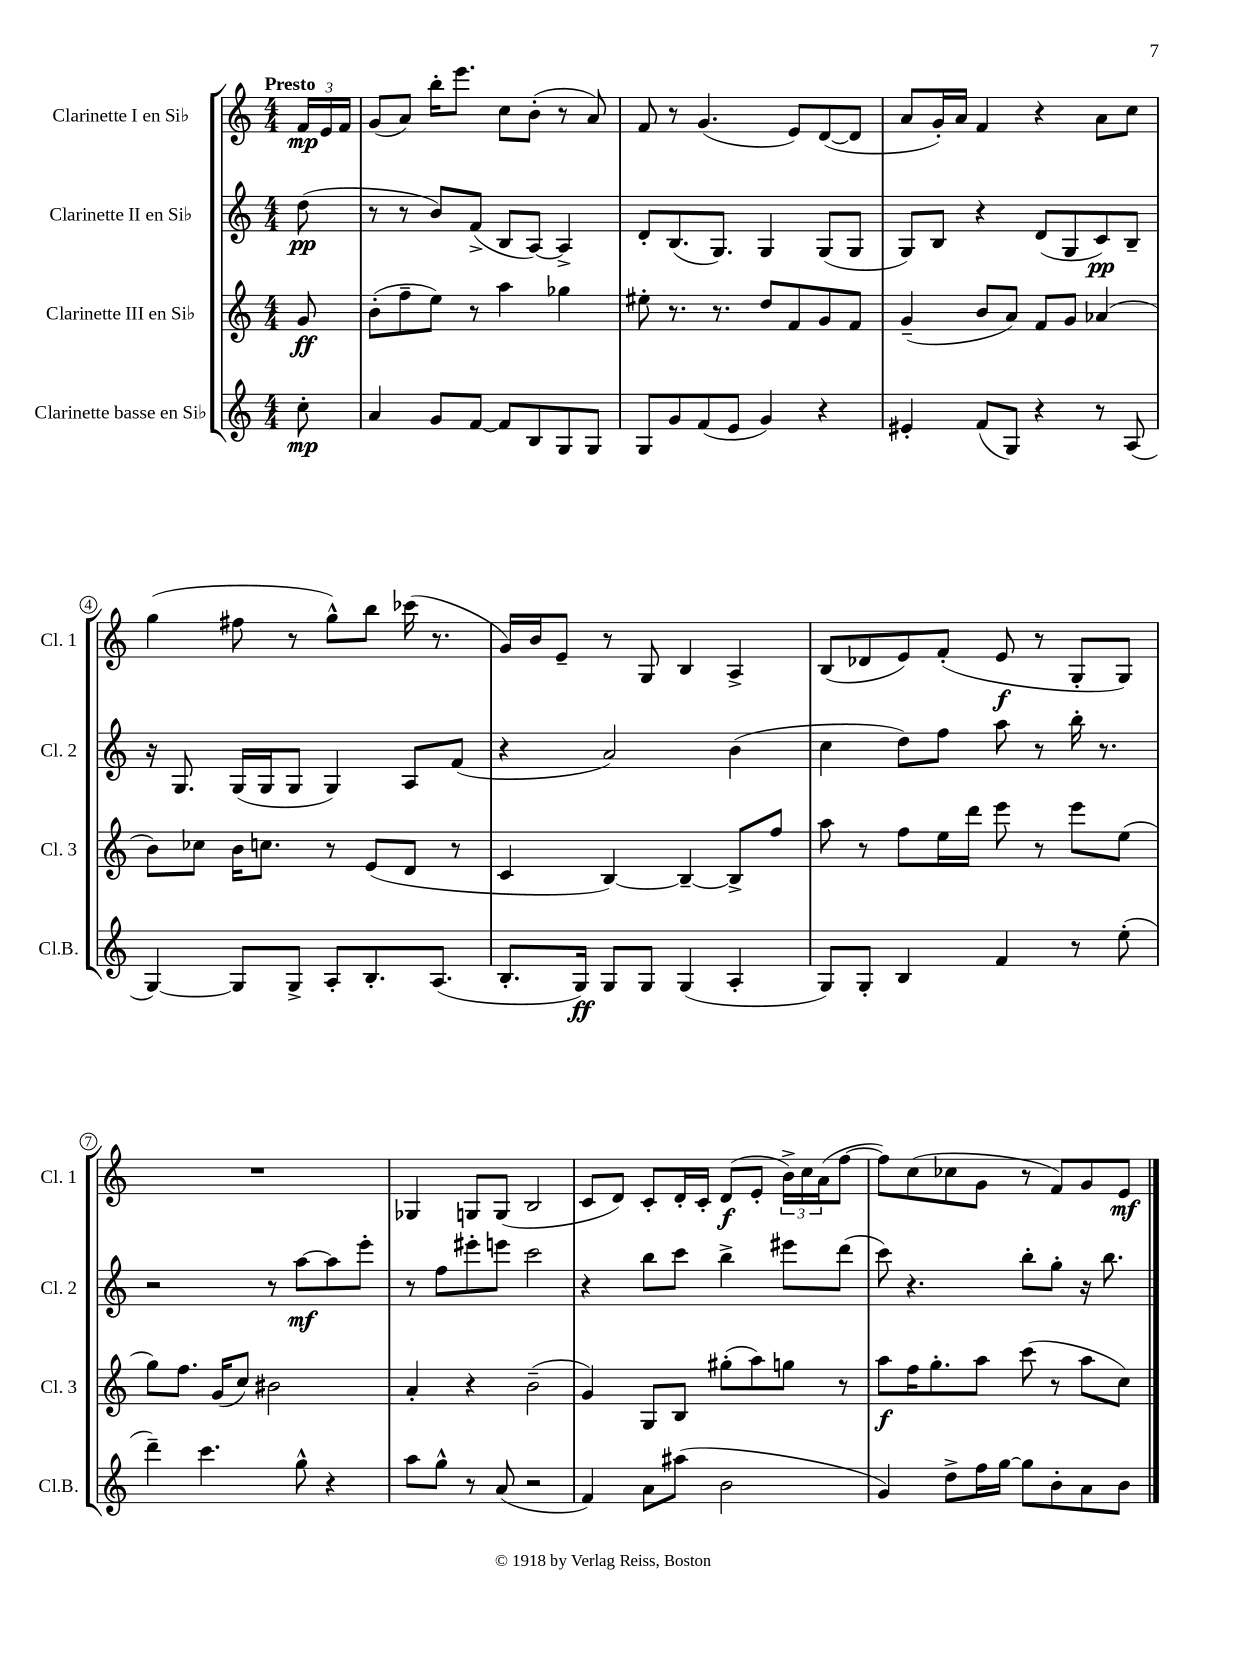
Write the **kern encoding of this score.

**kern	**dynam	**kern	**dynam	**kern	**dynam	**kern	**dynam
*part4	*part4	*part3	*part3	*part2	*part2	*part1	*part1
*staff4	*staff4	*staff3	*staff3	*staff2	*staff2	*staff1	*staff1
*I"Clarinette basse en Si♭	*	*I"Clarinette III en Si♭	*	*I"Clarinette II en Si♭	*	*I"Clarinette I en Si♭	*
*I'Cl.B.	*	*I'Cl. 3	*	*I'Cl. 2	*	*I'Cl. 1	*
*clefG2	*	*clefG2	*	*clefG2	*	*clefG2	*
*k[]	*	*k[]	*	*k[]	*	*k[]	*
*M4/4	*	*M4/4	*	*M4/4	*	*M4/4	*
=	=	=	=	=	=	=	=
!	!	!	!	!	!	!LO:TX:a:B:t=Presto	!
8cc'\	mp	8g/	ff	(8dd\	pp	24f/LL	mp
.	.	.	.	.	.	24e/	.
.	.	.	.	.	.	24f/JJ	.
=1	=1	=1	=1	=1	=1	=1	=1
4a/	.	(8b'\L	.	8r	.	(8g/L	.
.	.	8ff~\	.	8r	.	8a/J)	.
8g/L	.	8ee\J)	.	8b/L)	.	16bb'\KL	.
.	.	.	.	.	.	8.eee\J	.
[8f/J	.	8r	.	(8f^/J	.	.	.
8f/L]	.	4aa\	.	8B/L	.	8cc\L	.
8B/	.	.	.	[8A/J)	.	(8b'\J	.
8G/	.	4gg-X\	.	4A^/]	.	8r	.
8G/J	.	.	.	.	.	8a/)	.
=2	=2	=2	=2	=2	=2	=2	=2
8G/L	.	8ee#X'\	.	8d'/L	.	8f/	.
8g/	.	8.r	.	(8.B/	.	8r	.
(8f/	.	.	.	.	.	(4.g/	.
.	.	8.r	.	8.G/J)	.	.	.
8e/J	.	.	.	.	.	.	.
4g/)	.	8dd/L	.	4G/	.	.	.
.	.	8f/	.	.	.	8e/L)	.
4r	.	8g/	.	(8G/L	.	([8d/	.
.	.	8f/J	.	8G/J	.	8d/J]	.
=3	=3	=3	=3	=3	=3	=3	=3
4e#X'/	.	(4g~/	.	8G/L)	.	8a/L	.
.	.	.	.	8B/J	.	16g'/L)	.
.	.	.	.	.	.	16a/JJ	.
(8f/L	.	8b/L	.	4r	.	4f/	.
8G/J)	.	8a/J)	.	.	.	.	.
4r	.	8f/L	.	(8d/L	.	4r	.
.	.	8g/J	.	8G/	.	.	.
8r	.	(4a-X/	.	8c/)	pp	8a\L	.
(8A/	.	.	.	8B~/J	.	8cc\J	.
!!LO:LB:g=z
=4	=4	=4	=4	=4	=4	=4	=4
[4G/)	.	8b\L)	.	16r	.	(4gg\	.
.	.	.	.	8.G/	.	.	.
.	.	8cc-X\J	.	.	.	.	.
8G/L]	.	16b\KL	.	(16G/LL	.	8ff#X\	.
.	.	8.ccn\J	.	16G/J	.	.	.
8G^/J	.	.	.	8G/J	.	8r	.
8A'/L	.	8r	.	4G/)	.	8gg^^\L)	.
8.B'/	.	(8e/L	.	.	.	8bb\J	.
.	.	8d/J	.	8A/L	.	(16ccc-X\	.
(8.A/J	.	.	.	.	.	8.r	.
.	.	8r	.	(8f/J	.	.	.
=5	=5	=5	=5	=5	=5	=5	=5
8.B'/L	.	4c/	.	4r	.	16g/LL)	.
.	.	.	.	.	.	16b/J	.
.	.	.	.	.	.	8e~/J	.
16G/Jk)	ff	.	.	.	.	.	.
8G/L	.	[4B/)	.	2a/)	.	8r	.
8G/J	.	.	.	.	.	8G/	.
(4G/	.	4B~/_	.	.	.	4B/	.
4A'/	.	8B^/L]	.	(4b\	.	4A^/	.
.	.	8ff/J	.	.	.	.	.
=6	=6	=6	=6	=6	=6	=6	=6
8G/L)	.	8aa\	.	4cc\	.	(8B/L	.
8G'/J	.	8r	.	.	.	8d-X/	.
4B/	.	8ff\L	.	8dd\L)	.	8e/)	.
.	.	16ee\L	.	8ff\J	.	(8f'/J	.
.	.	16ddd\JJ	.	.	.	.	.
4f/	.	8eee\	.	8aa\	.	8e/	f
.	.	8r	.	8r	.	8r	.
8r	.	8eee\L	.	16bb'\	.	8G'/L	.
.	.	.	.	8.r	.	.	.
(8ee'\	.	(8ee\J	.	.	.	8G/J)	.
!!LO:LB:g=z
=7	=7	=7	=7	=7	=7	=7	=7
4ddd~\)	.	8gg\L)	.	2r	.	1r	.
.	.	8.ff\J	.	.	.	.	.
4.ccc\	.	.	.	.	.	.	.
.	.	(16g/KL	.	.	.	.	.
.	.	8cc/J)	.	.	.	.	.
.	.	2b#X\	.	8r	.	.	.
8gg^^\	.	.	.	[8aa\L	mf	.	.
4r	.	.	.	8aa\]	.	.	.
.	.	.	.	8eee'\J	.	.	.
=8	=8	=8	=8	=8	=8	=8	=8
8aa\L	.	4a'/	.	8r	.	4G-X/	.
8gg^^\J	.	.	.	8ff\L	.	.	.
8r	.	4r	.	8eee#X'\	.	8Gn/L	.
(8a/	.	.	.	8eeen\J	.	(8G/J	.
2r	.	(2b~\	.	2ccc\	.	2B/	.
=9	=9	=9	=9	=9	=9	=9	=9
4f/)	.	4g/)	.	4r	.	8c/L	.
.	.	.	.	.	.	8d/J)	.
8a\L	.	8G/L	.	8bb\L	.	8c'/L	.
(8aa#X\J	.	8B/J	.	8ccc\J	.	16d'/L	.
.	.	.	.	.	.	16c'/JJ	.
2b\	.	(8gg#X'\L	.	4bb^\	.	(8d/L	f
.	.	8aa\)	.	.	.	8e'/J	.
.	.	8ggn\J	.	8eee#X\L	.	24b^\LL)	.
.	.	.	.	.	.	24cc\	.
.	.	.	.	.	.	(24a\J	.
.	.	8r	.	(8ddd\J	.	[8ff\J	.
=10	=10	=10	=10	=10	=10	=10	=10
4g/)	.	8aa\L	f	8ccc\)	.	8ff\L])	.
.	.	16ff\K	.	4.r	.	(8cc\	.
.	.	8.gg'\	.	.	.	.	.
8dd^\L	.	.	.	.	.	8cc-X\	.
16ff\L	.	8aa\J	.	.	.	8g\J	.
[16gg\JJ	.	.	.	.	.	.	.
8gg\L]	.	(8ccc\	.	8bb'\L	.	8r	.
8b'\	.	8r	.	8gg'\J	.	8f/L)	.
8a\	.	8aa\L	.	16r	.	8g/	.
.	.	.	.	8.bb\	.	.	.
8b\J	.	8cc\J)	.	.	.	8e/J	mf
==	==	==	==	==	==	==	==
*-	*-	*-	*-	*-	*-	*-	*-
